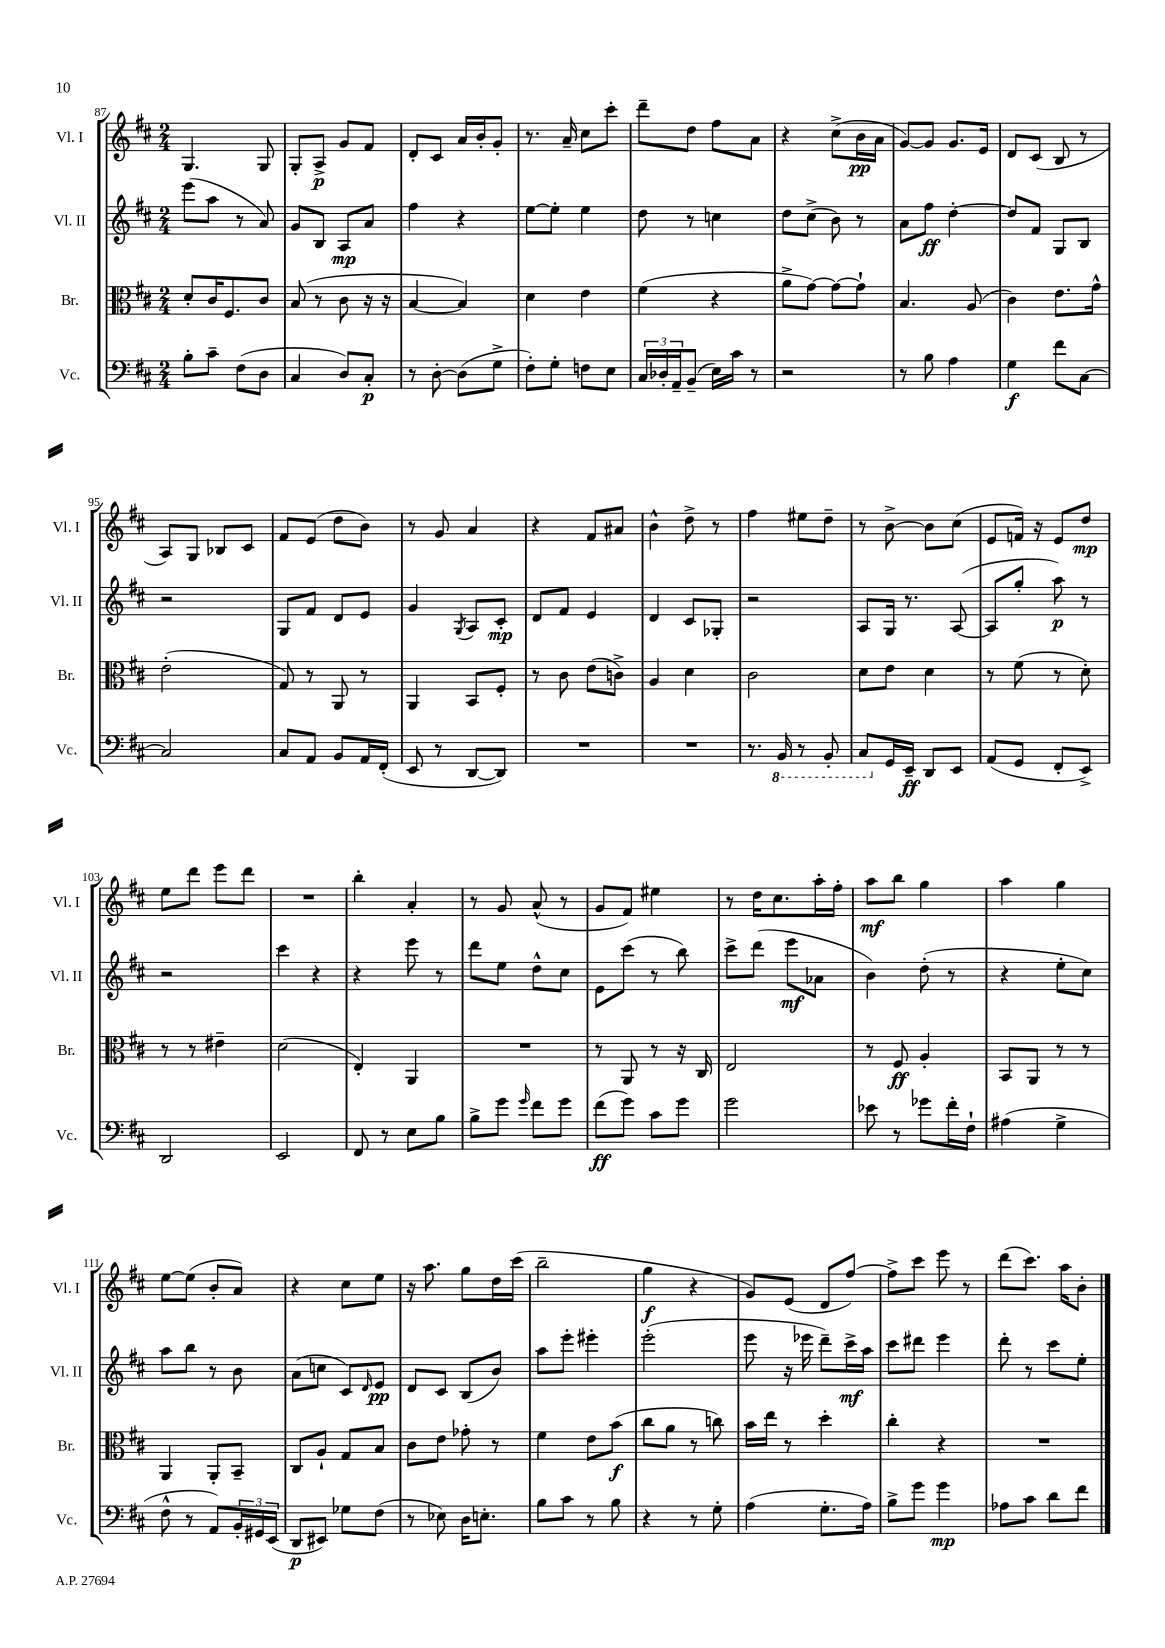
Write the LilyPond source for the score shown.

<<
\new StaffGroup <<
\new Staff = "s0" \with { instrumentName = "Vl. I" shortInstrumentName = "Vl. I" } {
    \clef treble \key d \major \numericTimeSignature \time 2/4
    g4. g8 |
    g8-. a8->\p g'8 fis'8 |
    d'8-. cis'8 a'16 b'16-. g'8-. |
    r8. a'16-- cis''8 cis'''8-. |
    d'''8-- d''8 fis''8 a'8 |
    r4 cis''8->( b'16\pp a'16 |
    g'8~) g'8 g'8. e'16 |
    d'8 cis'8( b8 r8 |
    a8) g8 bes8 cis'8 |
    fis'8 e'8( d''8 b'8) |
    r8 g'8 a'4 |
    r4 fis'8 ais'8 |
    b'4-^ d''8-> r8 |
    fis''4 eis''8 d''8-- |
    r8 b'8~-> b'8 cis''8( |
    e'8 f'16) r16 e'8 d''8\mp |
    e''8 d'''8 e'''8 d'''8 |
    R2 |
    b''4-. a'4-. |
    r8 g'8 a'8-^( r8 |
    g'8 fis'8) eis''4 |
    r8 d''16 cis''8. a''16-. fis''16-. |
    a''8\mf b''8 g''4 |
    a''4 g''4 |
    e''8~ e''8( b'8-. a'8) |
    r4 cis''8 e''8 |
    r16 a''8. g''8 d''16 cis'''16( |
    b''2-- |
    g''4\f r4 |
    g'8) e'8( d'8 fis''8~) |
    fis''8-> cis'''8 e'''8 r8 |
    d'''8( cis'''8.) a''16 b'8-. \bar "|." |
}
\new Staff = "s1" \with { instrumentName = "Vl. II" shortInstrumentName = "Vl. II" } {
    \clef treble \key d \major \numericTimeSignature \time 2/4
    e'''8( a''8 r8 a'8) |
    g'8 b8 a8\mp a'8 |
    fis''4 r4 |
    e''8~ e''8-. e''4 |
    d''8 r8 c''4 |
    d''8 cis''8->( b'8) r8 |
    a'8 fis''8\ff d''4~-. |
    d''8 fis'8 g8 b8 |
    r2 |
    g8 fis'8 d'8 e'8 |
    g'4 \acciaccatura { g8 } a8 cis'8-.\mp |
    d'8 fis'8 e'4 |
    d'4 cis'8 ges8-. |
    r2 |
    a8 g16 r8. a8~( |
    a8 g''8-. a''8\p) r8 |
    r2 |
    cis'''4 r4 |
    r4 e'''8 r8 |
    d'''8 e''8 d''8-^ cis''8 |
    e'8 cis'''8( r8 b''8) |
    cis'''8-> d'''8( e'''8\mf aes'8 |
    b'4) d''8-.( r8 |
    r4 e''8-. cis''8) |
    a''8 b''8 r8 b'8 |
    a'8( c''8 cis'8) \grace { d'16 } e'8\pp |
    d'8 cis'8 b8( b'8) |
    a''8 e'''8-. eis'''4-. |
    e'''2-.( |
    e'''8 r16 ees'''16 d'''8--) cis'''16->\mf a''16 |
    cis'''8 dis'''8 e'''4 |
    d'''8-. r8 cis'''8 e''8-. \bar "|." |
}
\new Staff = "s2" \with { instrumentName = "Br." shortInstrumentName = "Br." } {
    \clef alto \key d \major \numericTimeSignature \time 2/4
    d'8-. cis'16 fis8. cis'8 |
    b8( r8 cis'8 r16 r16 |
    b4~ b4) |
    d'4 e'4 |
    fis'4( r4 |
    a'8-> g'8~) g'8~ g'8-! |
    b4. a8( |
    cis'4) e'8. g'16-^ |
    e'2-.( |
    g8) r8 a,8 r8 |
    a,4 b,8 fis8-. |
    r8 cis'8 e'8( c'8->) |
    a4 d'4 |
    cis'2 |
    d'8 e'8 d'4 |
    r8 fis'8( r8 d'8-.) |
    r8 r8 eis'4-- |
    d'2( |
    e4-.) a,4 |
    R2 |
    r8 a,8 r8 r16 cis16 |
    e2 |
    r8 fis8\ff a4-. |
    b,8 a,8 r8 r8 |
    a,4 a,8-. b,8-- |
    cis8 a8-! g8 b8 |
    cis'8 e'8 ges'8-. r8 |
    fis'4 e'8 b'8\f( |
    cis''8 a'8 r8 c''8) |
    b'16 e''16 r8 d''4-. |
    cis''4-. r4 |
    R2 \bar "|." |
}
\new Staff = "s3" \with { instrumentName = "Vc." shortInstrumentName = "Vc." } {
    \clef bass \key d \major \numericTimeSignature \time 2/4
    b8-. cis'8-- fis8( d8 |
    cis4 d8) cis8-.\p |
    r8 d8~-. d8( g8-> |
    fis8-.) g8-. f8 e8 |
    \tuplet 3/2 { cis16 des16-. a,16-- } b,8--( e16) cis'16 r8 |
    r2 |
    r8 b8 a4 |
    g4\f fis'8 cis8~ |
    cis2 |
    cis8 a,8 b,8 a,16 fis,16-.( |
    e,8 r8 d,8~ d,8) |
    R2 |
    R2 |
    r8. \ottava #-1 b,,16 r8 b,,8-. |
    cis,8 \ottava #0 g,16 e,16--\ff d,8 e,8 |
    a,8( g,8 fis,8-. e,8->) |
    d,2 |
    e,2 |
    fis,8 r8 e8 b8 |
    b8-> g'8 \grace { g'16 } fis'8 g'8 |
    fis'8\ff( g'8) cis'8 g'8 |
    g'2 |
    ees'8 r8 ges'8 fis'16-. fis16-! |
    ais4( g4-> |
    fis8-^ r8 a,8) \tuplet 3/2 { b,16-. gis,16 e,16( } |
    d,8\p eis,8) ges8 fis8( |
    r8 ees8) d16 e8.-. |
    b8 cis'8 r8 b8 |
    r4 r8 g8-. |
    a4( g8.-. a16) |
    b8-> g'8 g'4\mp |
    aes8 cis'8 d'8 fis'8 \bar "|." |
}
>>
>>
\layout { \context { \Score currentBarNumber = #87 } }
